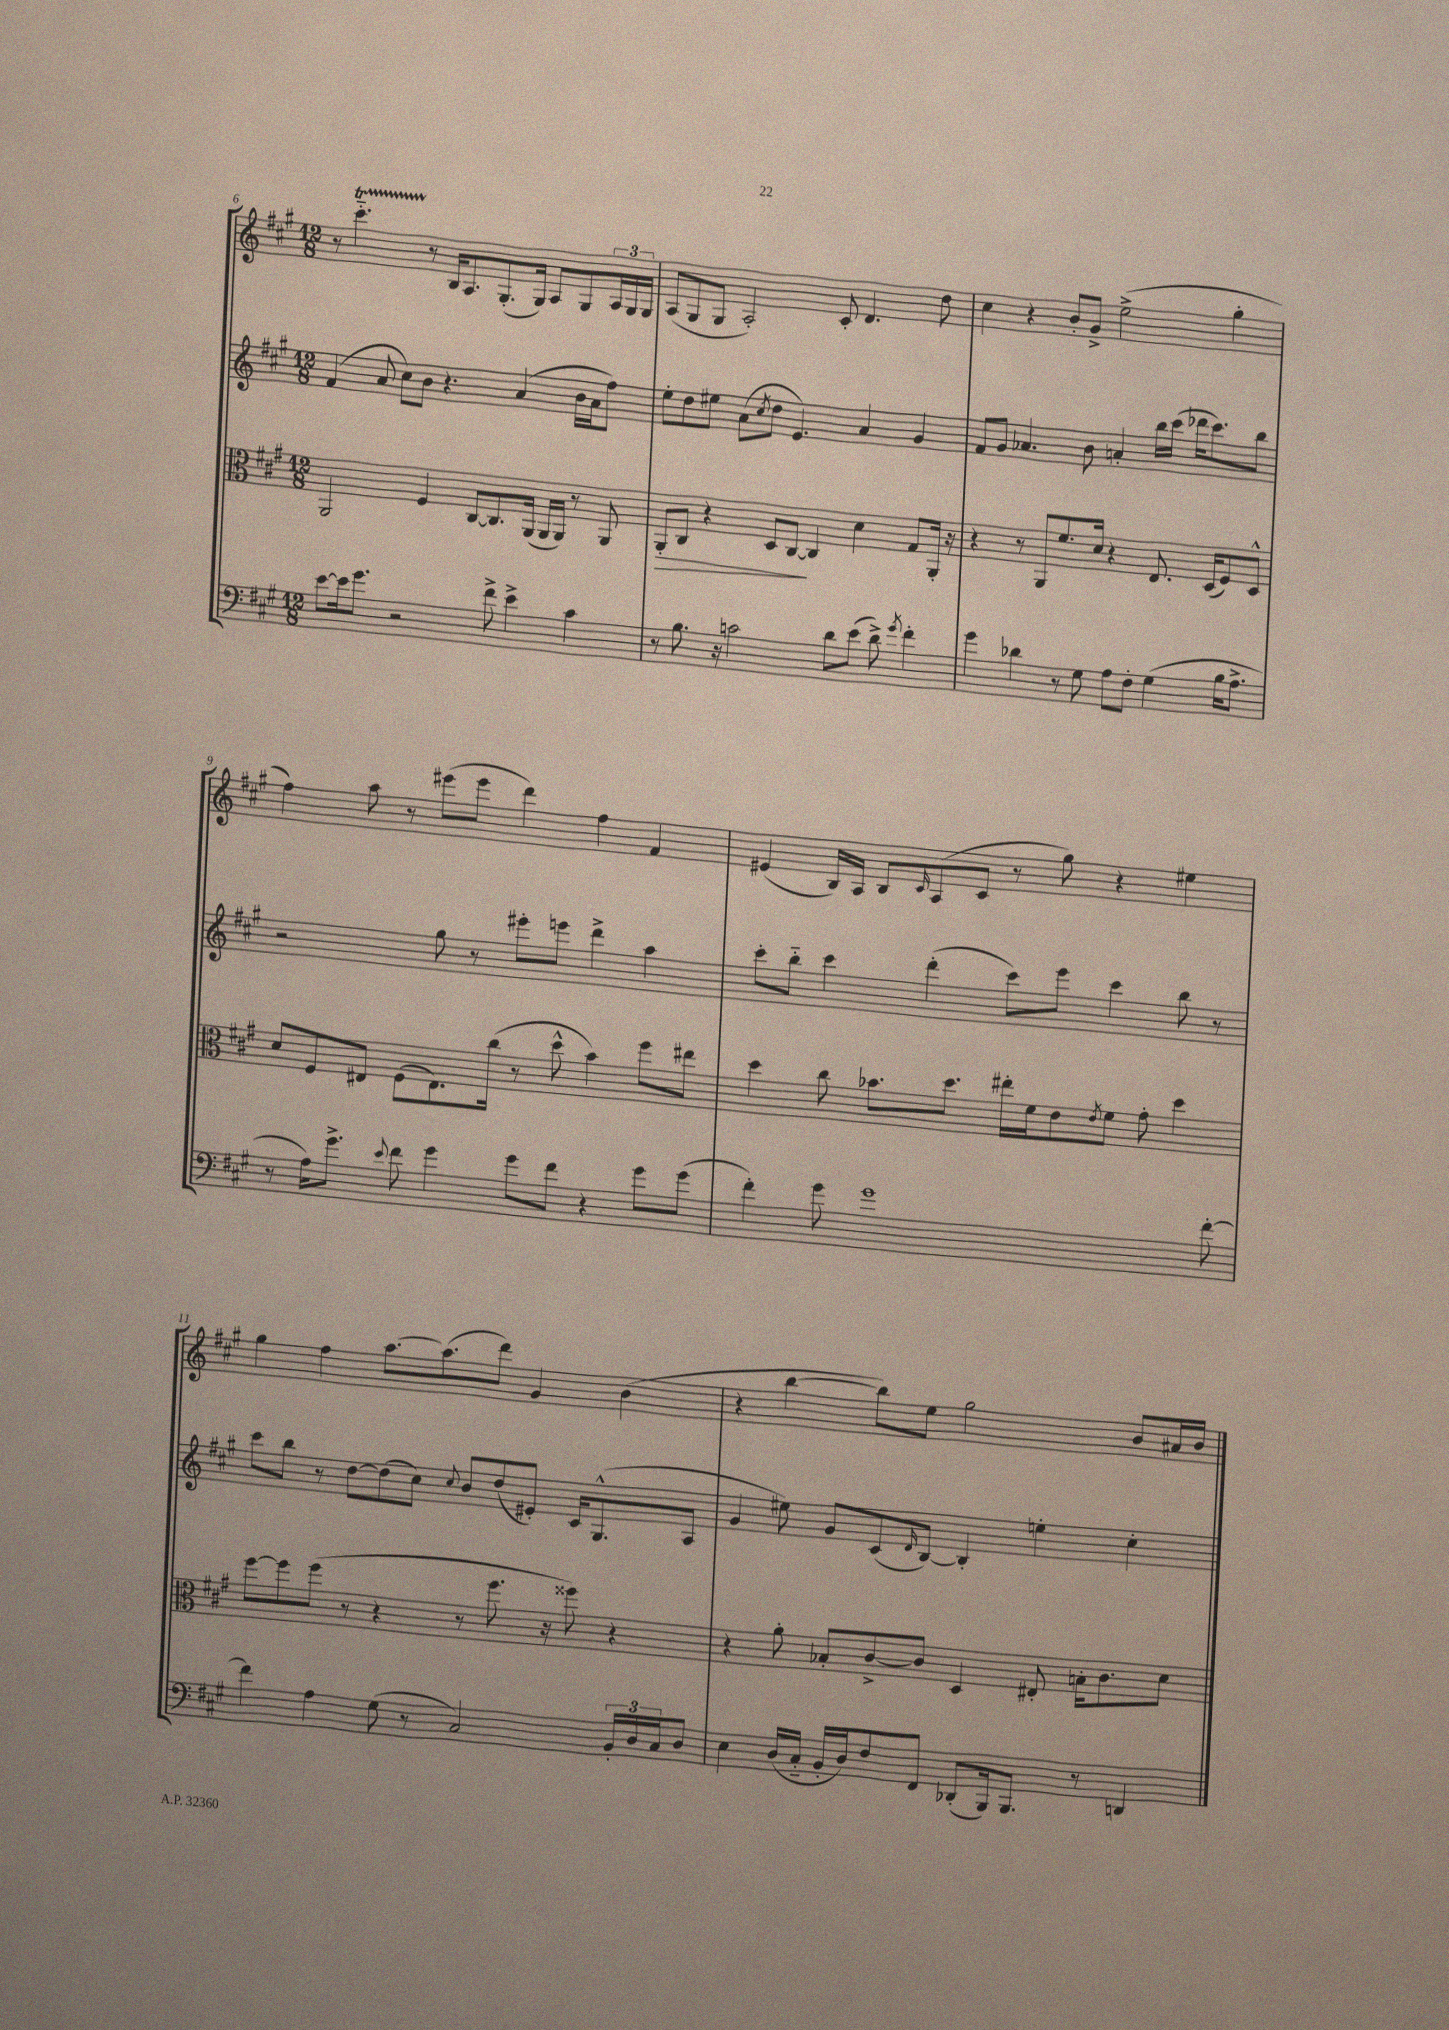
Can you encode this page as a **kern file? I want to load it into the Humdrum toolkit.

**kern	**kern	**dynam	**kern	**kern
*part4	*part3	*part3	*part2	*part1
*staff4	*staff3	*staff3	*staff2	*staff1
*clefF4	*clefC3	*	*clefG2	*clefG2
*k[f#c#g#]	*k[f#c#g#]	*	*k[f#c#g#]	*k[f#c#g#]
*M12/8	*M12/8	*	*M12/8	*M12/8
=6	=6	=6	=6	=6
[8e\L	2AA/	.	(4f#/	8r
16e\k]	.	.	.	4.ccc#t\
8.g#\J	.	.	.	.
.	.	.	8a/	.
2r	.	.	8cc#\L)	.
.	4F#/	.	8b\J	8r
.	.	.	4.r	16B/KL
.	.	.	.	8.A/
.	[8C#/L	.	.	.
8f#^\	8.C#/]	.	.	(8.G#'/
4e^\	.	.	(4a/	.
.	(16AA/Jk	.	.	16G#/Jk)
.	16AA/LL	.	.	8A/L
.	16AA/JJ)	.	.	.
4c#\	8r	.	16b\LL	8G#/
.	.	.	16a\J	.
.	8AA/	.	8ff#\J)	24A/L
.	.	.	.	24G#/
.	.	.	.	24G#/JJ
=7	=7	=7	=7	=7
!	!	!LO:HP:b	!	!
8r	8AA'/L	>	8ee'\L	(8A/L
8.B\	8C#/J	.	8dd\	8G#/
.	4r	.	8ee#X\J	8G#/J
16r	.	.	.	.
2cn\	.	.	(8a\L	2A'/)
.	.	.	8qcc#/	.
.	8D/L	.	8dd\J	.
.	[8C#/J	.	4.e/)	.
.	4C#/]	]	.	.
8d\L	.	.	.	8c#'/
(8e\J	4d\	.	4a/	4.d/
8d^\)	.	.	.	.
8qg#/	.	.	.	.
4f#'\	8G#/L	.	4g#/	.
.	16AA'/Jk	.	.	8dd\
.	16r	.	.	.
=8	=8	=8	=8	=8
4g#\	4r	.	8f#/L	4cc#\
.	.	.	8g#/J	.
4d-X\	8r	.	4.a-X/	4r
.	8AA/L	.	.	.
8r	8.f#/	.	.	8b'/L
8G#\	.	.	8b\	8g#^/J
.	16d/Jk	.	.	.
8A\L	4r	.	4an'/	(2ee^\
8F#'\J	.	.	.	.
(4G#\	8.E/	.	16bb\LL	.
.	.	.	(16ccc#\JJ	.
.	.	.	16ddd-X\KL	.
.	(16D/KL	.	8.ccc#\)	.
16B\KL	8F#/)	.	.	4gg#'\
8.A^\J	.	.	.	.
.	8D^^/J	.	8bb\J	.
!!LO:LB:g=z
=9	=9	=9	=9	=9
8r	8d/L	.	2r	4ff#\)
16A\KL)	8F#/	.	.	.
8.g#^\J	.	.	.	.
.	8E#X/J	.	.	8aa\
8qqe/	.	.	.	.
8f#\	(8F#\L	.	.	8r
4g#\	8.E#\)	.	8gg#\	(8eee#X\L
.	.	.	8r	8eee#\J
.	(16cc#\Jk	.	.	.
8g#\L	8r	.	8eee#X'\L	4ddd\)
8f#\J	8dd^^\	.	8eeen\J	.
4r	4b\)	.	4ddd^\	4ff#\
8g#\L	8ff#\L	.	4aa\	4f#/
(8g#\J	8ee#X\J	.	.	.
=10	=10	=10	=10	=10
4f#'\)	4dd\	.	8ccc#'\L	(4e#X/
.	.	.	8bb\J	.
8g#\	8cc#\	.	4ccc#\	16B/LL)
.	.	.	.	16A/JJ
1g#	8.b-X\L	.	.	8B/L
.	.	.	.	16qqc#/
.	.	.	(4ddd'\	(8A/
.	8.dd\J	.	.	.
.	.	.	.	8c#/J
.	16ee#X'\LL	.	8ccc#\L)	8r
.	16f#\J	.	.	.
.	8e\	.	8eee\J	8gg#\)
.	8qe/	.	.	.
.	8f#\J	.	4ccc#\	4r
.	8g#'\	.	.	.
.	4dd\	.	8bb\	4ee#X\
[8f#'\	.	.	8r	.
!!LO:LB:g=z
=11	=11	=11	=11	=11
4f#\]	[8ff#\L	.	8ccc#\L	4gg#\
.	8ff#\]	.	8bb\J	.
4A\	(8ff#\J	.	8r	4ff#\
.	8r	.	[8dd\L	.
(8G#\	4r	.	(8dd\]	[8.aa\L
8r	.	.	8cc#\J)	.
.	.	.	.	(8.aa\]
.	.	.	8qqcc#/	.
2C#/)	8r	.	8b/L	.
.	8.ff#\	.	(8dd/	8ddd\J)
.	.	.	8e#X'/J)	4g#/
.	16r	.	.	.
.	8ff##X\)	.	16c#/KL	.
.	.	.	(8.G#^^/	.
24BB'/LL	4r	.	.	(4b\
24D/	.	.	.	.
24C#/J	.	.	.	.
8D/J	.	.	8A/J	.
=12	=12	=12	=12	=12
4E\	4r	.	4g#/	4r
(16D/LL	8a'\	.	8ee#X\)	[4bb\
16C#/JJ	.	.	.	.
16BB'/LL	8B-X'/L	.	8g#/L	.
16D/J)	.	.	.	.
8F#/	[8c#^/	.	(8c#/	8bb\L])
.	.	.	16qqd/	.
8FF#/J	8c#/J]	.	[8B/J)	8ee\J
(8DD-X'/L	4D/	.	4B'/]	2gg#\
16BBB/k)	.	.	.	.
8.BBB/J	.	.	.	.
.	8E#X'/	.	4een'\	.
8r	16Bn'\KL	.	.	.
.	8.c#\	.	.	.
4DDn/	.	.	4cc#'\	8b/L
.	8d\J	.	.	16a#X/L
.	.	.	.	16b/JJ
==	==	==	==	==
*-	*-	*-	*-	*-
